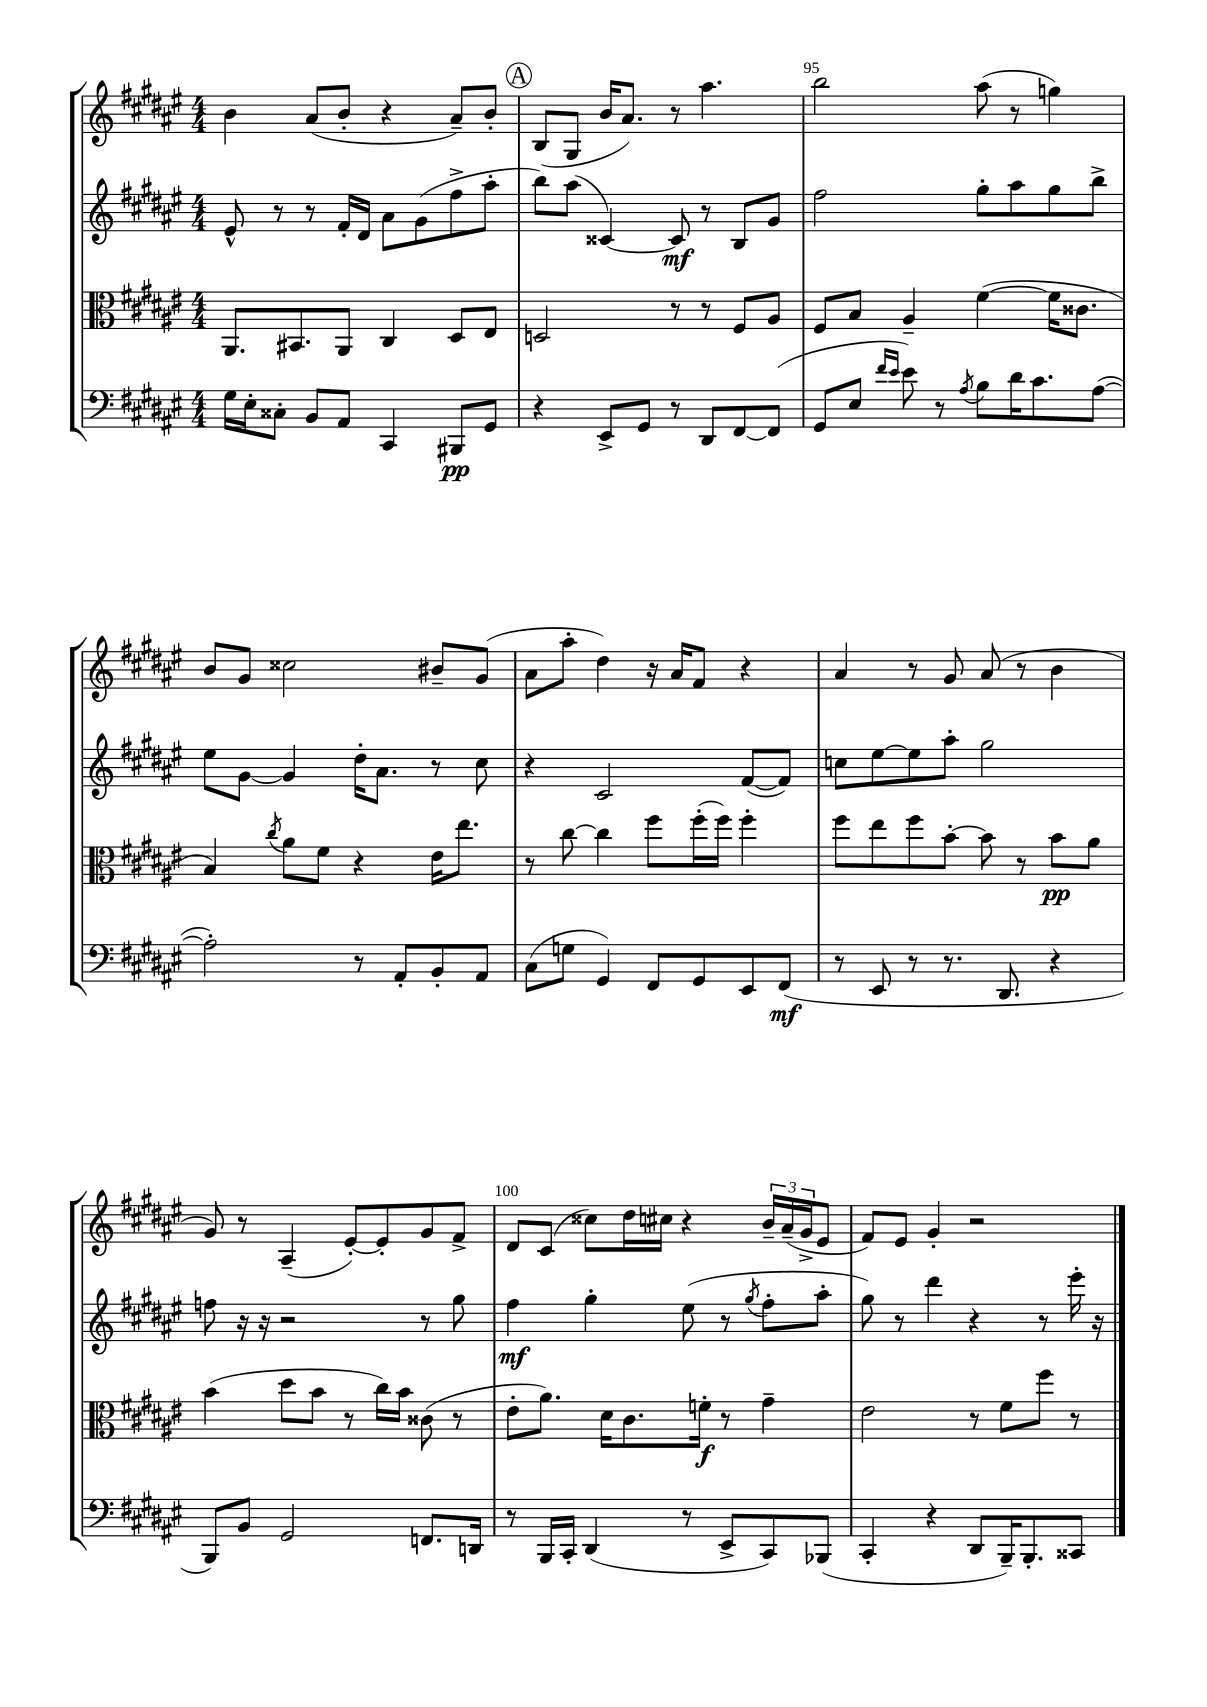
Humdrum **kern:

**kern	**kern	**kern	**kern
*staff4	*staff3	*staff2	*staff1
*clefF4	*clefC3	*clefG2	*clefG2
*k[f#c#g#d#a#e#]	*k[f#c#g#d#a#e#]	*k[f#c#g#d#a#e#]	*k[f#c#g#d#a#e#]
*M4/4	*M4/4	*M4/4	*M4/4
16G#\LL	8.AA#/L	8e#^^/	4b\
16E#'\J	.	.	.
8C##'\J	.	8r	.
.	8.BB#/	.	.
8BB/L	.	8r	(8a#/L
8AA#/J	8AA#/J	16f#'/LL	8b'/J
.	.	16d#/JJ	.
4CC#/	4C#/	8a#\L	4r
.	.	(8g#\	.
8BBB#/L	8D#/L	8ff#^\	8a#~/L)
8GG#/J	8E#/J	8aa#'\J	8b'/J
=	=	=	=
4r	2D/	8bb\L)	(8B/L
.	.	(8aa#\J	8G#/J
8EE#^/L	.	[4c##/)	16b/LK
.	.	.	8.a#/J)
8GG#/J	.	.	.
8r	8r	8c##/]	8r
8DD#/L	8r	8r	4.aa#\
[8FF#/	8F#/L	8B/L	.
(8FF#/]J	8A#/J	8g#/J	.
=	=	=	=
8GG#/L	8F#/L	2ff#\	2bb\
8E#/J	8B/J	.	.
16qqf#/LL	.	.	.
16qqe#/JJ	.	.	.
8e#\)	4A#~/	.	.
8r	.	.	.
8qA#/	.	.	.
8B\L	([4f#\	8gg#'\L	(8aa#\
16d#\K	.	8aa#\	8r
8.c#\	.	.	.
.	16f#\]LK	8gg#\	4gg\)
.	8.c##\J	.	.
([8A#\J	.	8bb^\J	.
=	=	=	=
2A#'\])	4B/)	8ee#\L	8b/L
.	.	[8g#\J	8g#/J
.	8qcc#/	.	.
.	8a#\L	4g#/]	2cc##\
.	8f#\J	.	.
8r	4r	16dd#'\LK	.
.	.	8.a#\J	.
8AA#'/L	.	.	.
8BB'/	16e#\LK	8r	8b#~/L
.	8.ee#\J	.	.
8AA#/J	.	8cc#\	(8g#/J
=	=	=	=
(8C#\L	8r	4r	8a#\L
8G\J	[8cc#\	.	8aa#'\J
4GG#/)	4cc#\]	2c#/	4dd#\)
8FF#/L	8ff#\L	.	16r
.	.	.	16a#/LK
8GG#/	(16ff#'\L	.	8f#/J
.	16ff#\JJ)	.	.
8EE#/	4ff#'\	([8f#/L	4r
(8FF#/J	.	8f#/]J)	.
=	=	=	=
8r	8ff#\L	8cc\L	4a#/
8EE#/	8ee#\	[8ee#\	.
8r	8ff#\	8ee#\]	8r
8.r	[8b'\J	8aa#'\J	8g#/
.	8b\]	2gg#\	(8a#/
8.DD#/	.	.	.
.	8r	.	8r
4r	8b\L	.	4b\
.	8a#\J	.	.
=	=	=	=
8BBB/L)	(4b\	8ff\	8g#/)
8BB/J	.	16r	8r
.	.	16r	.
2GG#/	8dd#\L	2r	(4A#~/
.	8b\J	.	.
.	8r	.	[8e#'/L)
.	16cc#\LL)	.	8e#'/]
.	16b\JJ	.	.
8.FF/L	(8c##\	8r	8g#/
.	8r	8gg#\	8f#^/J
16DD/Jk	.	.	.
=	=	=	=
8r	8e#'\L	4ff#\	8d#/L
16BBB/LL	8.a#\J)	.	(8c#/J
16CC#'/JJ	.	.	.
(4DD#/	.	4gg#'\	8cc##\L)
.	16d#\LK	.	.
.	8.c#\	.	16dd#\L
.	.	.	16cc#\JJ
8r	.	(8ee#\	4r
.	16f'\Jk	.	.
8EE#^/L	8r	8r	.
.	.	8qgg#/	.
8CC#/)	4g#~\	8ff#'\L	24b~/LL
.	.	.	(24a#~/
.	.	.	24g#^/J
(8BBB-/J	.	8aa#'\J	8e#/J
=	=	=	=
4CC#'/	2e#\	8gg#\)	8f#/L)
.	.	8r	8e#/J
4r	.	4ddd#\	4g#'/
8DD#/L	8r	4r	2r
16BBB~/K)	8f#\L	.	.
8.BBB'/	.	.	.
.	8ff#\J	8r	.
8CC##/J	8r	16eee#'\	.
.	.	16r	.
==	==	==	==
*-	*-	*-	*-
